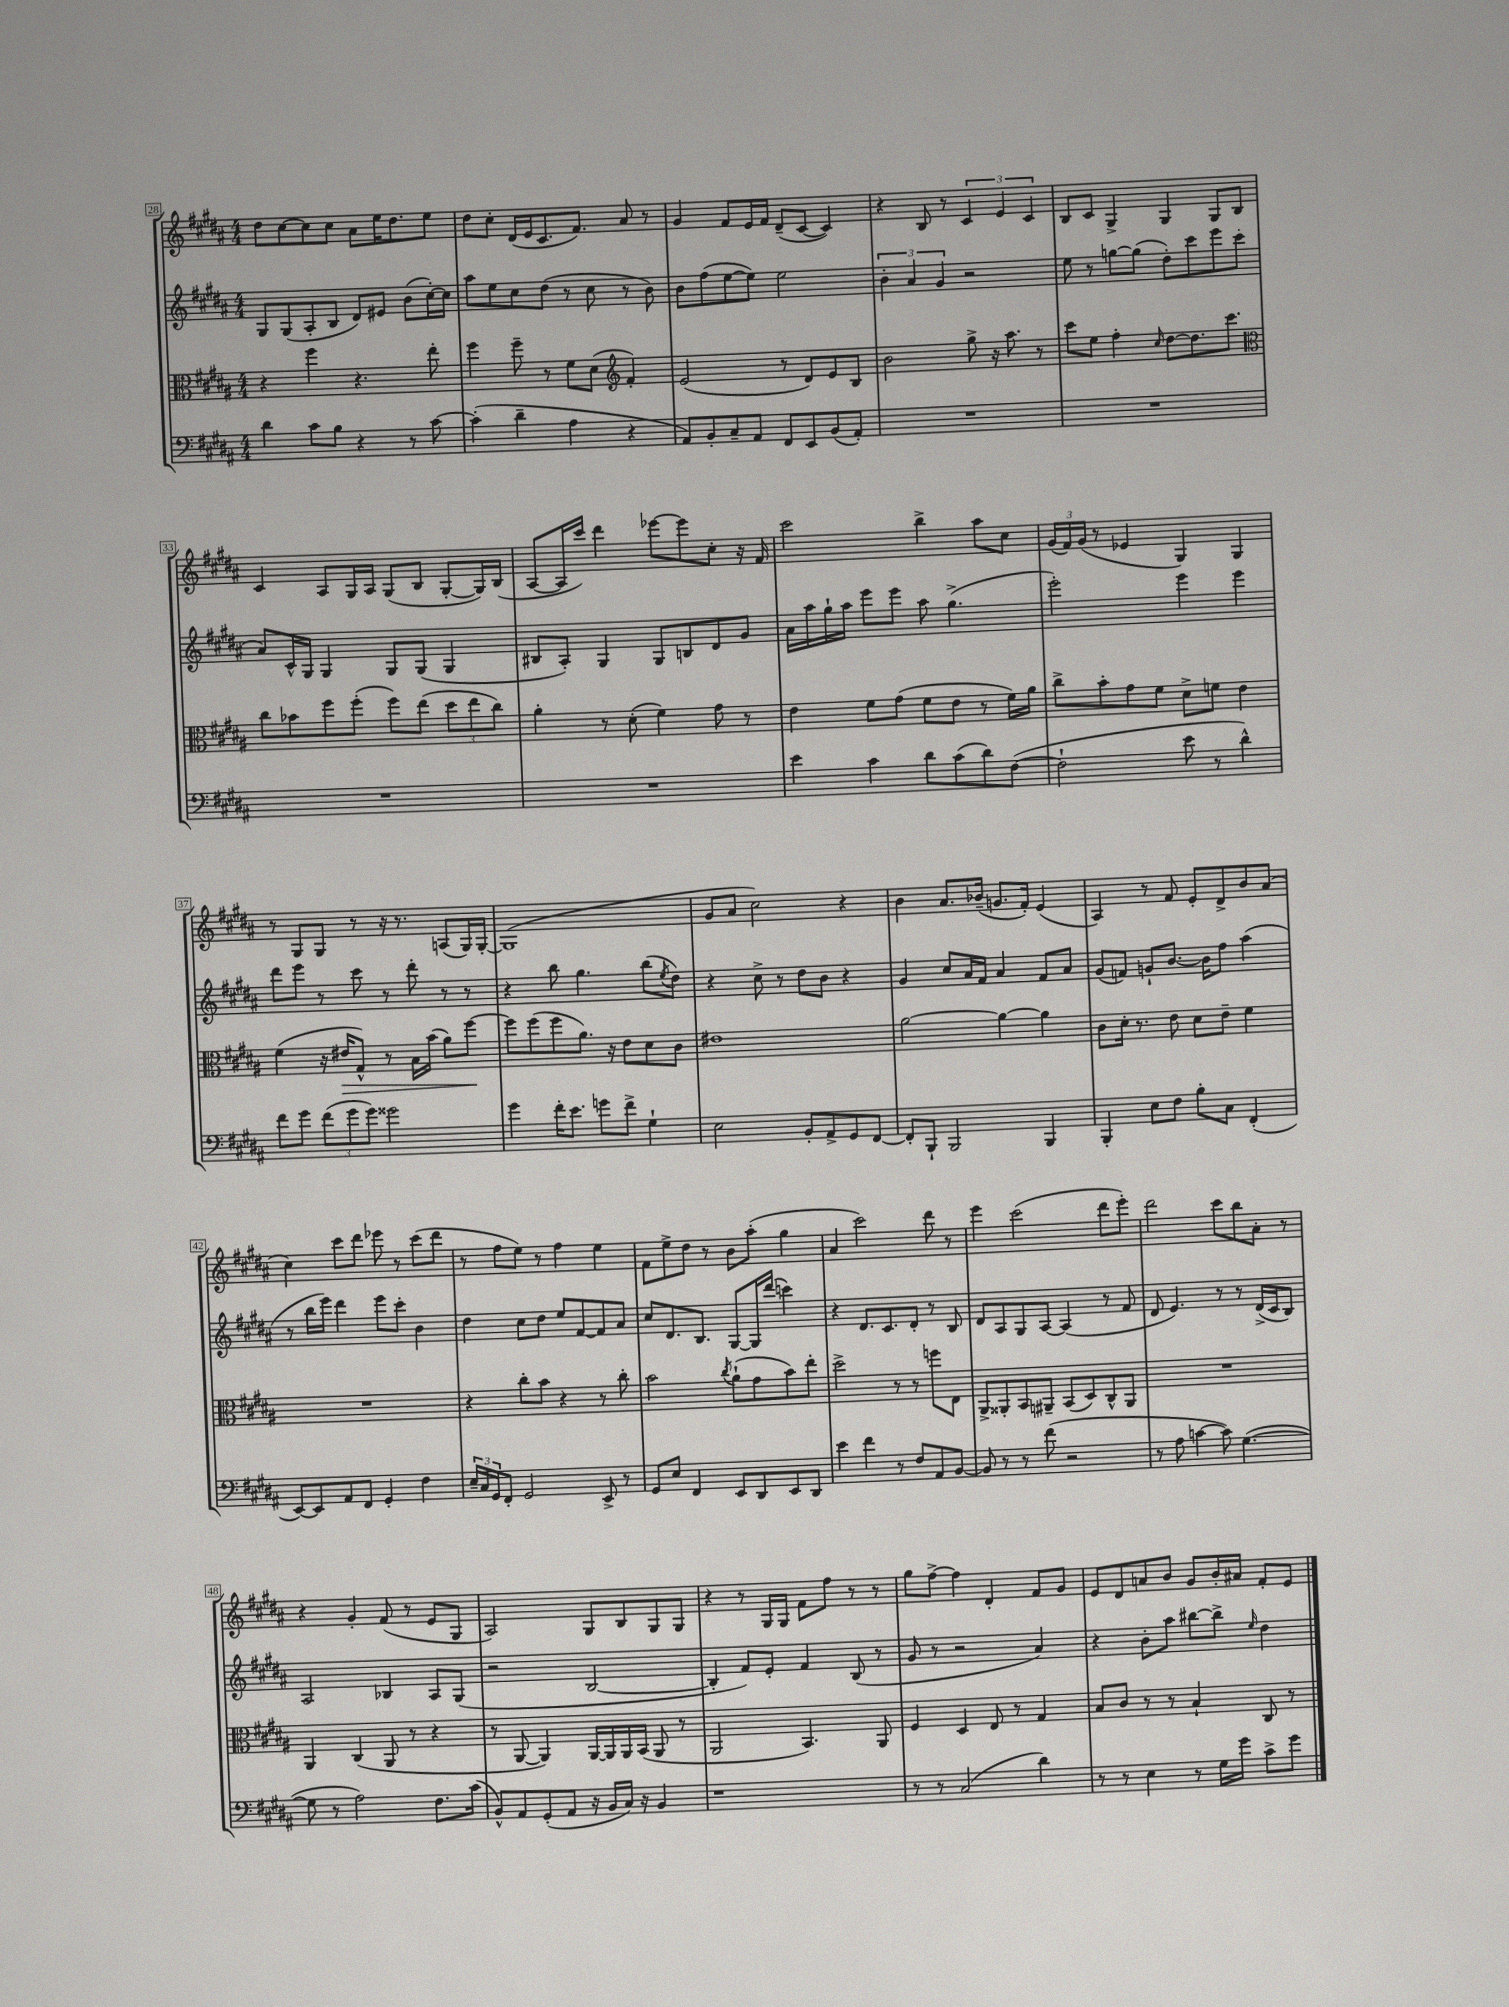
<<
\new StaffGroup <<
\new Staff = "s0" {
    \clef treble \key b \major \numericTimeSignature \time 4/4
    dis''8 cis''8~ cis''8 cis''8 ais'8 e''16 dis''8. e''8 |
    dis''8 cis''8-. dis'16( e'16 cis'8. fis'8.) ais'8 r8 |
    gis'4 fis'8 e'16 fis'16 dis'8--( cis'8~ cis'4) |
    r4 b8 r8 \tuplet 3/2 { cis'4 e'4 cis'4 } |
    b8 cis'8 gis4-> gis4 gis8 b8 |
    cis'4 ais8 gis16 ais16 gis8( b8 gis8~-. gis16) b16( |
    ais8~ ais16 cis'''16) dis'''4 ees'''8~ ees'''8 cis''8-. r16 fis'16 |
    cis'''2 b''4-> ais''8 cis''8 |
    \tuplet 3/2 { gis'16( fis'16) gis'16( } r8 ees'4 gis4) gis4 |
    r8 gis8 gis8 r8 r16 r8. a8( gis16) gis16~-. |
    gis1( |
    gis'8 ais'8 cis''2) r4 |
    b'4 ais'8. bes'16--( g'8. fis'16-.) e'4( |
    ais4) r8 fis'8 e'8-. dis'8-> b'8 ais'8( |
    cis''4) cis'''8 dis'''8 ees'''8 r8 cis'''8( dis'''8 |
    r8 fis''8 e''8) r8 fis''4 e''4 |
    fis'8 e''8-> dis''8 r8 b'8 ais''8-.( gis''4 |
    ais'4 cis'''2) dis'''8 r8 |
    e'''4 cis'''2( dis'''8 e'''8-.) |
    dis'''2 cis'''8 b''8 ais'8-. r8 |
    r4 gis'4-. fis'8( r8 e'8 gis8 |
    ais2) gis8 b8 gis8 gis8 |
    r4 r8 gis16 gis16 fis'8 fis''8 r8 r8 |
    gis''8 fis''8~-> fis''4 dis'4-. fis'8 gis'8 |
    e'8 dis'8 a'8 b'8 gis'8 b'16-. ais'16 fis'8-. e'8 \bar "|." |
}
\new Staff = "s1" {
    \clef treble \key b \major \numericTimeSignature \time 4/4
    gis8 gis8( ais8-. b8 dis'8) eis'8 b'8( cis''16~-.) cis''16 |
    ais''8 e''8 cis''8 dis''8( r8 cis''8 r8 b'8) |
    b'8 fis''8( e''8~ e''8) e''2 |
    \tuplet 3/2 { b'4-. ais'4 gis'4 } r2 |
    e''8 r8 g''8~ g''8( dis''8-.) cis'''8 e'''8 cis'''8( |
    ais'8) cis'16-^ gis16 gis4 gis8 gis8( gis4 |
    bis8 ais8-.) gis4 gis8 b8 dis'8 gis'8 |
    ais'16 ais''16 gis''16-! ais''16 e'''8 e'''8 ais''8 gis''4.->( |
    e'''2-.) e'''4 e'''4 |
    dis'''8 e'''8 r8 cis'''8 r8 dis'''8-. r8 r8 |
    r4 b''8 gis''4. b''8( \acciaccatura { e''8 } dis''8) |
    r4 cis''8-> r8 dis''8 b'8 r4 |
    gis'4 cis''8 ais'16 fis'16 ais'4 fis'8 ais'8 |
    gis'8( f'8) g'8-! b'8.~ b'16 fis''8 ais''4( |
    r8 b''16 e'''16) dis'''4 e'''8 cis'''8-. b'4 |
    dis''4 cis''8 dis''8 e''8 fis'8~ fis'8 ais'8 |
    cis''8 dis'8. b8. gis8~ gis16 dis'''16( c'''4) |
    r4 dis'8. cis'8. dis'8-. r8 b8 |
    dis'8 ais8 gis8 ais8~ ais4( r8 fis'8 |
    dis'8 e'4.) r8 r8 dis'16->( cis'16 b8) |
    ais2 bes4 ais8 gis8( |
    r2 b2~ |
    b4-. fis'8) e'8-. fis'4 b8( r8 |
    gis'8 r8 r2 ais'4) |
    r4 b'8-. ais''8 bis''8~ bis''8-> \grace { e''16 } dis''4 \bar "|." |
}
\new Staff = "s2" {
    \clef alto \key b \major \numericTimeSignature \time 4/4
    r4 fis''4 r4. e''8-. |
    fis''4 fis''8-- r8 fis'8 dis'8( \clef treble fis'4-.) |
    e'2( r8 dis'8) e'8 b8 |
    b'2 gis''8-> r16 ais''8. r8 |
    cis'''8 e''8 fis''4-. \grace { cis''16 } dis''8~ dis''8. cis'''8. |
    \clef alto cis''8 bes'8 fis''8 fis''8-.( fis''8) e''8( \tuplet 3/2 { dis''8 e''8 cis''8) } |
    ais'4-. r8 dis'8-.( fis'4) gis'8 r8 |
    e'4 fis'8 gis'8( fis'8 e'8 r8 fis'16) ais'16 |
    cis''8-> b'8-. gis'8 fis'8 dis'8-> f'8 e'4 |
    fis'4( r16 eis'16\> gis8-^) r8 b16 b'16( ais'8) fis''8~\! |
    fis''8 fis''8( fis''8 ais'8.) r16 e'8 dis'8 cis'8 |
    eis'1 |
    ais'2~ ais'4~ ais'4 |
    cis'8 dis'16-. r8. e'8 dis'8 e'8-- fis'4 |
    R1 |
    r4 cis''8-. b'8 r4 r8 cis''8-. |
    b'2 \acciaccatura { cis''8 } ais'8-!( gis'8 b'8) e''8-. |
    dis''2-> r8 r8 f''8 e8 |
    ais,8-> aisis,8-. b,8 ais,8-- b,8( dis8) cis8-^ ais,8 |
    R1 |
    ais,4 cis4( ais,8 r8 r4 |
    r8 ais,8~ ais,4) ais,16~ ais,16 ais,16 b,16( ais,8 r8 |
    ais,2 b,4.) ais,8 |
    fis4 dis4 e8 r8 gis4 |
    b8 cis'8 r8 r8 b4-! cis8 r8 \bar "|." |
}
\new Staff = "s3" {
    \clef bass \key b \major \numericTimeSignature \time 4/4
    dis'4 cis'8 b8 r4 r8 cis'8~ |
    cis'4-.( dis'4-- ais4 r4 |
    ais,8) b,8-. cis8-- ais,8 fis,8 e,8 b,8( ais,8-.) |
    R1 |
    R1 |
    R1 |
    R1 |
    e'4 cis'4 dis'8 cis'8( dis'8) fis8~( |
    fis2-! e'8 r8 dis'4-^) |
    fis'8 gis'8 \tuplet 3/2 { fis'8( gis'8 gis'8) } gisis'2 |
    gis'4 fis'16-. e'8. g'8 fis'8-> gis4-! |
    e2 b,8-. ais,8-> gis,8 fis,8~ |
    fis,8-. b,,8-! b,,2 b,,4 |
    b,,4-. e8 fis8 b8-. cis8 fis,4-.( |
    e,8~) e,8 ais,8 fis,8 gis,4-. fis4 |
    \tuplet 3/2 { e16-- cis16 gis,16 } fis,8-. gis,2 e,8-> r8 |
    gis,8 e8 fis,4 e,8 dis,8 e,8 dis,8 |
    e'4 fis'4 r8 fis8 ais,8 b,8~ |
    b,8 r8 r8 fis'8( r2 |
    r8 ais8 c'4~ c'8) gis4.~( |
    gis8 r8 ais2) fis8. cis'16( |
    b,8-^) ais,8 gis,8-.( ais,8 r16 b,16 cis16) r16 b,4 |
    r1 |
    r8 r8 cis2( dis'4) |
    r8 r8 e4 r8 gis16 gis'16 cis'8-> gis'8 \bar "|." |
}
>>
>>
\layout { \context { \Score currentBarNumber = #28 \override BarNumber.stencil = #(make-stencil-boxer 0.1 0.3 ly:text-interface::print) } }
